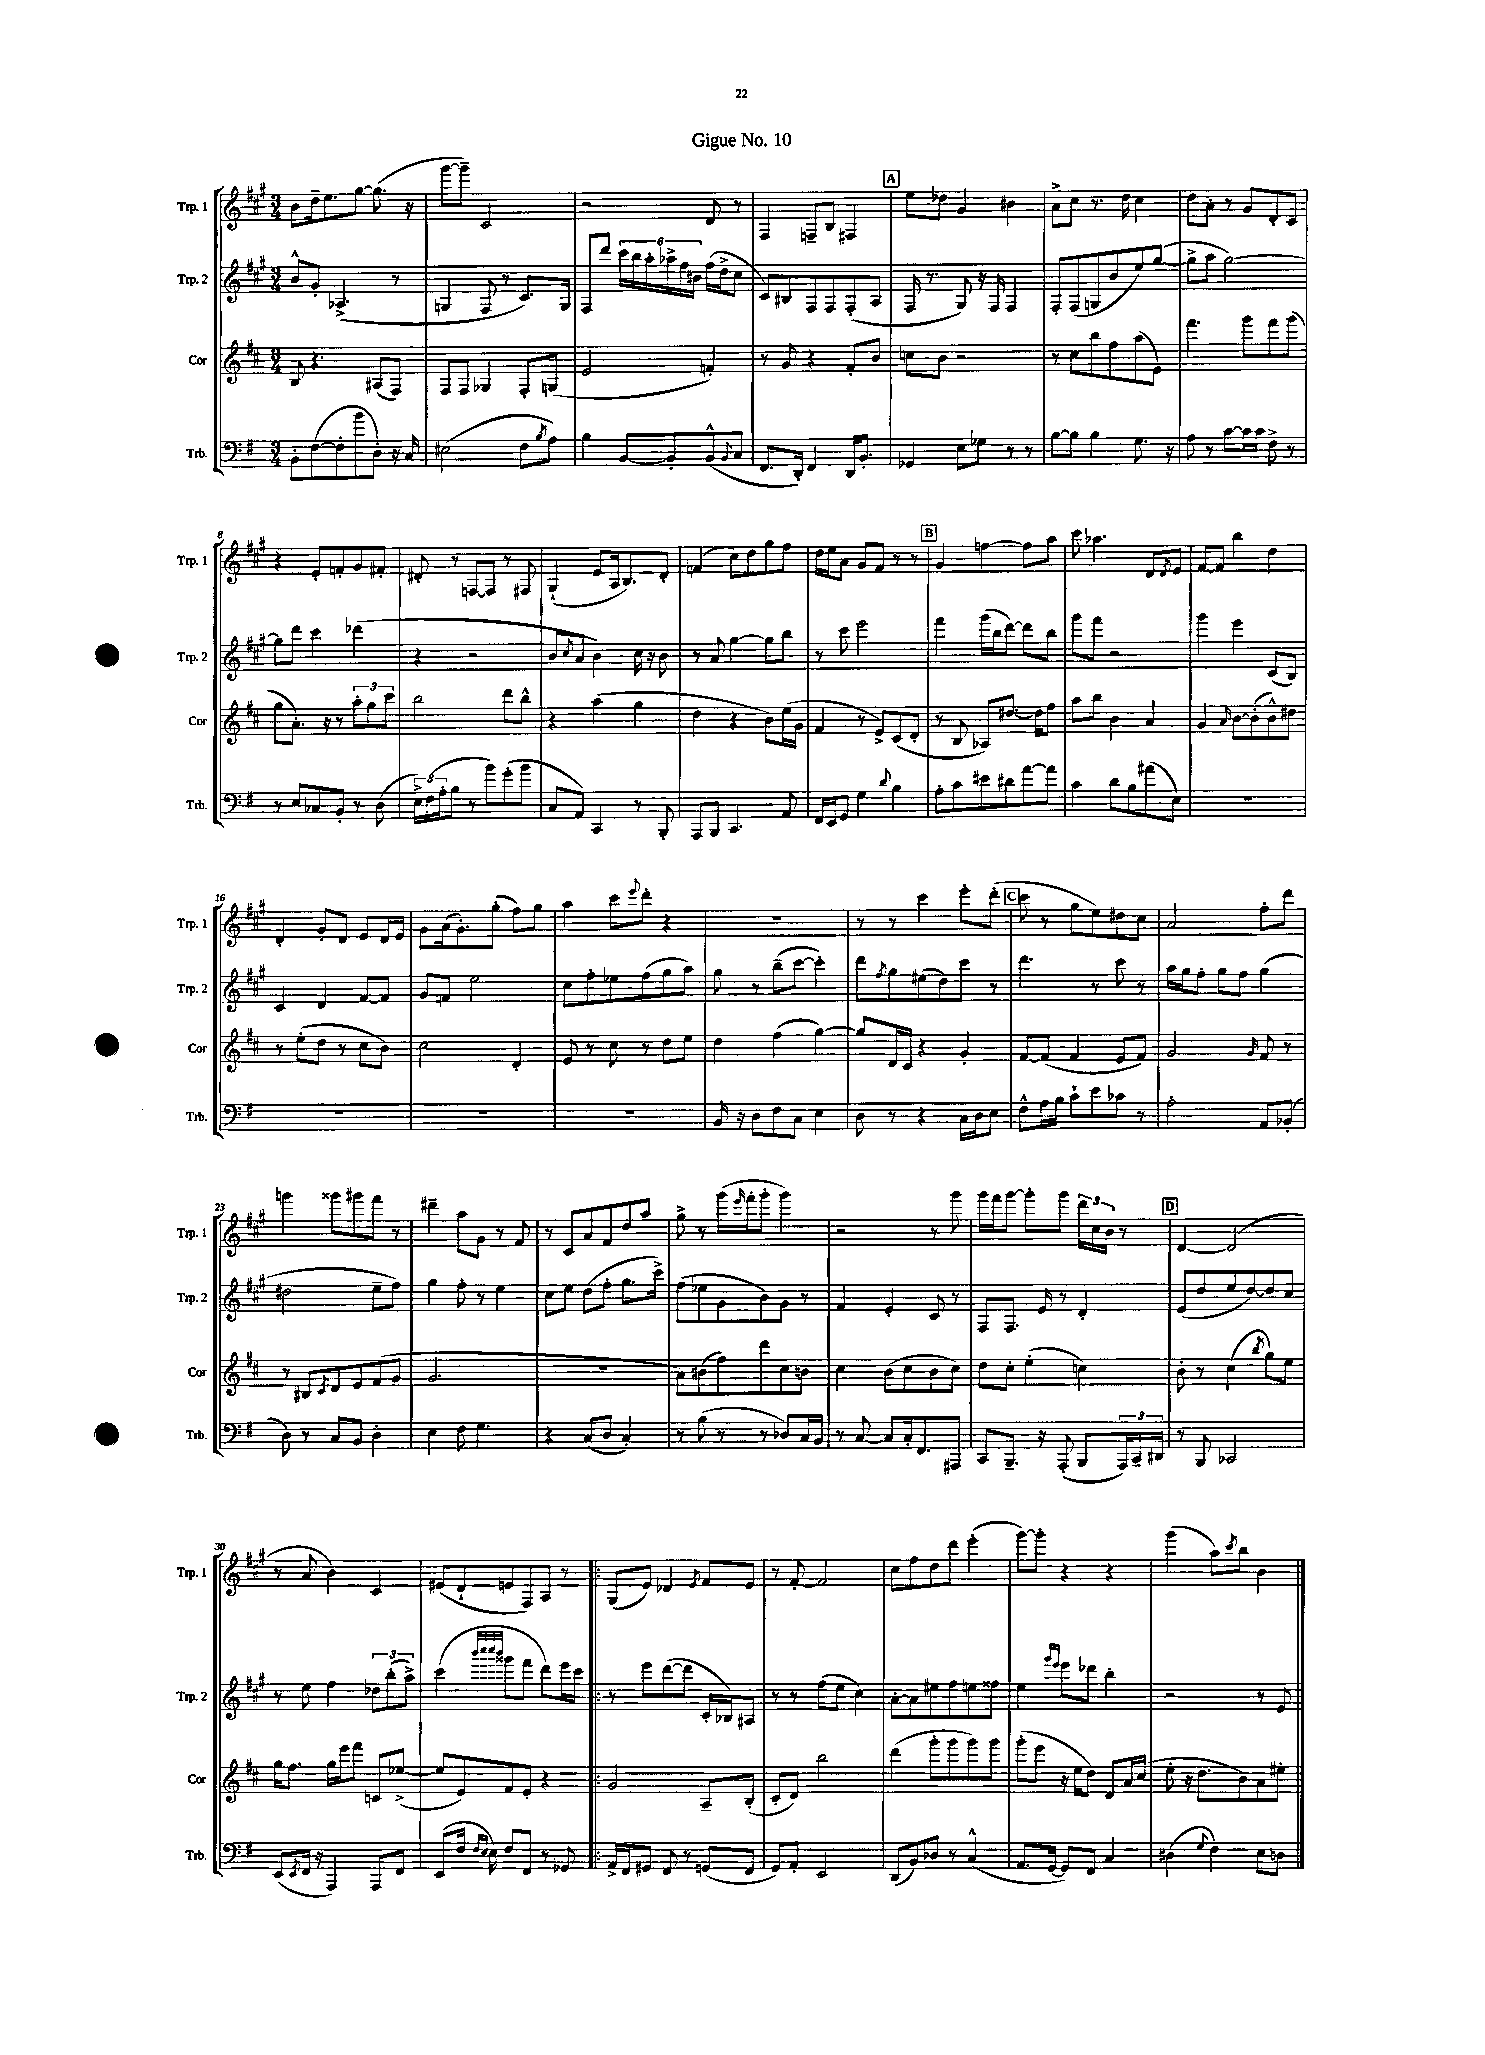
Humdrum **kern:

**kern	**kern	**kern	**kern
*part4	*part3	*part2	*part1
*staff4	*staff3	*staff2	*staff1
*I"Trb.	*I"Cor	*I"Trp. 2	*I"Trp. 1
*I'Trb.	*I'Cor	*I'Trp. 2	*I'Trp. 1
*clefF4	*clefG2	*clefG2	*clefG2
*k[f#]	*k[f#c#]	*k[f#c#g#]	*k[f#c#g#]
*M3/4	*M3/4	*M3/4	*M3/4
=1	=1	=1	=1
8BB'\L	8B/	8b^^/L	8b\L
([8F#\	4.r	8g#'/J	16dd~\k
.	.	.	8.ee\
8F#'\]	.	(4.A-X^/	.
8b\	.	.	[8gg#\J
8D'\J)	(8A#X/L	.	(8.gg#\]
16r	8F#/J)	8r	.
16C/	.	.	16r
=2	=2	=2	=2
(2E#X\	8F#/L	4Gn/	[8ggg#\L
.	8F#/J	.	8ggg#~\J])
.	4G-X/	8F#/	2c#/
.	.	8r	.
8F#\L	8F#'/L	8.c#/L)	.
8qB/	.	.	.
8A\J)	(8Gn/J	.	.
.	.	16G/Jk	.
=3	=3	=3	=3
4B\	2e/	8F#/L	2r
.	.	8ddd/J	.
[8BB/L	.	24ccc#\LL	.
.	.	24bb\	.
.	.	24aa'\	.
8BB'/]	.	24aa-X^\	.
.	.	24ff#\	.
.	.	24b#X\JJ	.
(8BB^^/	4fn'/)	(16ff#\LL	8d/
.	.	16dd^\J	.
8qqBB/	.	.	.
8C/J	.	8cc#\J	8r
=4	=4	=4	=4
8.FF#/L	8r	8c#/L)	4F#/
.	8g/	8B#X/	.
16DD'/Jk)	.	.	.
4FF#/	4r	8F#/	8Fn~/L
.	.	8F#/	8B/J
16DD/KL	8f#'/L	(8F#'/	4F#X/
8.BB'/J	.	.	.
.	8b/J	8A/J	.
!!LO:REH:place=s1:t=A
=5	=5	=5	=5
4GG-X/	8ccn\L	16F#/	8ee\L
.	.	8.r	.
.	8b\J	.	8dd-X\J
8E\L	2r	8G#/)	4g#/
8G-X\J	.	16r	.
.	.	16F#/	.
8r	.	4F#/	4b#X\
8r	.	.	.
=6	=6	=6	=6
[8B\L	8r	8F#'/L	8a^\L
8B\J]	8cc#\L	(8F#/	8cc#\J
4B\	8bb\	8Gn/	8.r
.	8ff#\	8b/	.
.	.	.	16dd\
8.G\	(8aa\	8ee/)	4cc#\
.	8e\J)	([8gg#/J	.
16r	.	.	.
=7	=7	=7	=7
8A\	4.fff#\	8gg#^\L]	8dd\L
8r	.	8aa\J	8a'\J
[8c\L	.	[2gg#\)	8r
16c\L]	8ggg\L	.	8g#/L
16c\JJ	.	.	.
8F#^\	8fff#\	.	8d'/
8r	(8ggg\J	.	8c#/J
!!LO:LB:g=z
=8	=8	=8	=8
8r	8gg\L	8gg#\L]	4r
8E/L	8.a'\J)	8ddd\J	.
8C-X/	.	4ccc#\	8e'/L
.	16r	.	.
8BB'/J	8r	.	8fn'/
8r	12aa'\L	(4ddd-X\	8g#/
.	12gg\	.	.
(8D\	.	.	8f#X'/J
.	12ccc#\J	.	.
=9	=9	=9	=9
24E^\LL)	2bb\	4r	8d#X'/
(24F#\	.	.	.
24A'\J	.	.	.
8B\J	.	.	8r
8r	.	2r	[8Fn/L
8b\L)	.	.	8F/J]
(8g'\	8ddd\L	.	8r
8b\J	8bb^^\J	.	8F#X/
=10	=10	=10	=10
8C/L	4r	8b/L	(4G#`/
.	.	8qcc#/	.
8AA/J)	.	8a/J	.
4CC/	(4aa\	4b\)	8e/L
.	.	.	16A/k
.	.	.	8.B/)
8r	4gg\	16cc#\	.
.	.	16r	.
8BBB'/	.	8b\	8d'/J
=11	=11	=11	=11
8AAA/L	4dd\	8r	(4fn/
8BBB/J	.	8a/	.
4.CC/	4r	[4gg#\	8cc#\L)
.	.	.	8dd\
.	8b\L)	8gg#\L]	8gg#\
8AA/	(16ee\L	8bb\J	8ff#\J
.	16g\JJ	.	.
=12	=12	=12	=12
16FF#/LL	4f#/	8r	16dd\LL
16EE/J	.	.	16ee\J
8GG/J	.	8ccc#\	8a\J
4G\	8r	2eee\	8g#/L
.	8e^/L)	.	8f#/J
8qqd/	.	.	.
4B\	(8c#/	.	8r
.	8d'/J	.	8r
!!LO:REH:place=s1:t=B
=13	=13	=13	=13
8A'\L	8r	4fff#\	4g#/
8c\	8B/	.	.
8e#X\	8A-X/L)	(16ggg#\LL	[4ffn\
.	.	16bb\J	.
8d#X\	[8.dd#X/J	[8ddd\J)	.
[8a\	.	8ddd\L]	8ff\L]
.	16dd#\KL]	.	.
8a\J]	8ff#\J	8bb\J	8aa\J
=14	=14	=14	=14
4c\	8aa\L	8ggg#\L	8ccc#\
.	8bb\J	8fff#\J	4.aa-X\
8d\L	4b\	2r	.
8B\	.	.	.
(8a#X\	4a/	.	8d/L
.	.	.	8qd/
8E\J)	.	.	8e/J
=15	=15	=15	=15
2.r	4g/	4ggg#\	[8f#/L
.	.	.	8f#/J]
.	16qqa/	.	.
.	[8b\L	4eee\	4bb\
.	(8b'\]	.	.
.	8b^^\)	(8c#/L	4dd\
.	8dd#X\J	8B/J)	.
!!LO:LB:g=z
=16	=16	=16	=16
2.r	8r	4c#/	4d'/
.	(8ee'\L	.	.
.	8dd\J	4d/	8g#'/L
.	8r	.	8d/J
.	8cc#\L	[8f#/L	8e/L
.	8b\J)	8f#/J]	16d/L
.	.	.	16e/JJ
=17	=17	=17	=17
2.r	2cc#\	8g#/L	8g#\L
.	.	8fn/J	(16a\k
.	.	.	8.g#'\)
.	.	2ee\	.
.	.	.	(8gg#'\J
.	4d'/	.	8ff#\L)
.	.	.	8gg#\J
=18	=18	=18	=18
2.r	8e/	8cc#\L	4aa\
.	8r	8ff#'\	.
.	8cc#\	8ee-X\	8ccc#\L
.	.	.	8qqeee/
.	8r	(8ff#\	8ddd'\J
.	8dd\L	8gg#\	4r
.	8ee\J	8aa\J)	.
=19	=19	=19	=19
16BB/	4dd\	8gg#\	2.r
16r	.	.	.
8D\L	.	8r	.
8F#\	(4ff#\	(8bb~\L	.
8C\J	.	[8ccc#\J	.
4E\	[4gg\)	4ccc#'\])	.
=20	=20	=20	=20
8D\	8gg/L]	8ddd\L	8r
.	.	8qff#/	.
8r	16d/L	8gg#\	8r
.	16c#/JJ	.	.
4r	4r	(8ee#X\	4ccc#\
.	.	8dd\)	.
16C\LL	4g'/	8ccc#\J	8eee'\L
16D\J	.	.	.
8E\J	.	8r	(8ddd'\J
!!LO:REH:place=s1:t=C
=21	=21	=21	=21
8F#^^\L	[8f#/L	4.ddd\	8ccc#\
16A\L	(8f#/J]	.	8r
16B\JJ	.	.	.
8c`\L	4f#/	.	8gg#\L
8e\	.	8r	8ee\)
8c-X\J	8e/L	8ccc#\	8dd#X\
8r	8f#/J)	8r	8cc#\J
=22	=22	=22	=22
2A'\	2g/	16aa\LL	2a/
.	.	16gg#\J	.
.	.	8ff#'\J	.
.	.	8gg#\L	.
.	.	8ff#\J	.
.	16qqg/	.	.
8AA/L	8f#/	(4gg#\	8ff#'\L
(8BB-X'/J	8r	.	8ddd\J
!!LO:LB:g=z
=23	=23	=23	=23
8D\)	8r	2dd#X\	4gggn\
8r	8B#X/L	.	.
.	8qc#/	.	.
8C/L	8d/	.	8ggg##X\L
8BB/J	8e/	.	8ggg#X\
4D'\	(8f#/	8ee~\L	8fff#\J
.	8g/J	8ff#\J)	8r
=24	=24	=24	=24
4E\	2.g/	4gg#\	4ddd#X~\
8F#\	.	8ff#'\	8aa\L
4.G\	.	8r	8g#\J
.	.	4ee\	8r
.	.	.	8f#/
=25	=25	=25	=25
4r	2.r	8cc#\L	8r
.	.	8ee\J	8c#/L
(8C/L	.	(8dd\L	8a/
8D/J	.	8ff#'\J	8f#/
4C'/)	.	8.gg#\L	8dd/
.	.	.	8aa/J
.	.	16ccc#^\Jk)	.
=26	=26	=26	=26
8r	8a\L)	(8ff#\L	8gg#^\
(8B\	(8b#X\	8ee-X\	8r
8r	8ff#\)	8g#\	(16ggg#\LL
.	.	.	16qqeee/
.	.	.	16fff#'\J
8r	8ddd\	8b\)	8ggg#'\J
8D-X/L)	8cc#\	8g#\J	4ggg#\)
16C/L	8bn\J	8r	.
16BB/JJ	.	.	.
=27	=27	=27	=27
8r	4cc#\	4f#/	2r
[8C/	.	.	.
8C/L]	(8b\L	4e'/	.
16C'/k	8cc#\	.	.
8.FF#/	.	.	.
.	8b\	8c#/	8r
8AAA#X/J	8cc#\J)	8r	8ggg#\
=28	=28	=28	=28
8CC/L	8dd\L	8F#/L	16ggg#\LL
.	.	.	16fff#\J
8.BBB~/J	8cc#'\J	8.F#/J	[8ggg#\J
.	(4ee'\	.	8ggg#'\L]
16r	.	16e/	.
(8AAA'/	.	8r	8ggg#\J
8BBB/L	4ccn\)	4d'/	24ddd\LL
.	.	.	24cc#\
.	.	.	24b\JJ
24AAA/L)	.	.	8r
24CC~/	.	.	.
24DD#X/JJ	.	.	.
!!LO:REH:place=s1:t=D
=29	=29	=29	=29
8r	8b'\	(8e/L	[4d/
8BBB/	8r	8dd/	.
2CC-X/	(4cc#\	8ee/	(2d/]
.	.	[8dd/)	.
.	8qbb/	.	.
.	8gg\L)	8dd/]	.
.	8ee\J	8cc#/J	.
!!LO:LB:g=z
=30	=30	=30	=30
(8EE/L	16gg\KL	8r	8r
.	8.ff#\J	.	.
8qEE/	.	.	.
16FF#/Jk	.	8ee\	8a/
16r	.	.	.
4AAA/)	16gg\LL	4ff#\	4b\)
.	16eee\J	.	.
.	8fff#\J	.	.
8AAA/L	8cn/L	12dd-X\L	4c#/
.	.	(12bb'\	.
8FF#/J	([8ee-X^/J	.	.
.	.	12aa^\J)	.
=31	=31	=31	=31
(8EE/L	8ee-/L]	(4ccc#\	(8e#X/L
16F#/Jk	8e/)	.	8d`/
16qqF#/LL	.	.	.
16qqE/JJ	.	.	.
16E\)	.	.	.
.	.	32qqbbb/LLL	.
.	.	32qqcccc#/	.
.	.	32qqcccc#/	.
.	.	32qqbbb/JJJ	.
8F#/L	8f#/	8ggg##X\L	8en/
8FF#/J	8e'/J	8fff#\J	8F#/)
8r	4r	8ddd\L)	8A/J
8GG-X/	.	16eee\L	8r
.	.	16ccc#\JJ	.
=32!|:	=32!|:	=32!|:	=32!|:
16AA^/LL	2g/	8r	(8G#/L
16FF#/J	.	.	.
8GG#X/J	.	8eee\L	8e/J)
8FF#/	.	([8ddd\	4d-X/
8r	.	8ddd\J]	.
.	.	.	8qe/
(8GGn/L	8A~/L	16c#'/LL	8f#/L
.	.	16B-X/J)	.
8FF#/J	(8B'/J	8A#X/J	8e/J
=33	=33	=33	=33
8GG/L)	8c#'/L	8r	8r
8AA'/J	8d/J)	8r	[8f#'/
2EE/	2bb\	(8ff#\L	2f#/]
.	.	8ee\J	.
.	.	4cc#\)	.
=34	=34	=34	=34
(8DD/L	(4ddd\	[8a'\L	8cc#\L
8BB/)	.	8a\]	8ff#\
8D-X/J	8ggg'\L	8ee#X\	8dd\
8r	8ggg\	8ff#\	8ddd\J
(4C^^/	8ggg\)	8een\	(4eee'\
.	8ggg\J	8ff##X\J	.
=35	=35	=35	=35
8.AA/L	(8ggg'\L	4ee\	[8ggg#\L)
.	8eee\J	.	8ggg#'\J]
[16GG/Jk	.	.	.
.	.	16qqggg#/LL	.
.	.	16qqeee/JJ	.
8GG/L])	16r	8eee\L	4r
.	16ee\KL	.	.
8FF#/J	8dd\J)	8ddd-X\J	.
4C/	8d/L	4bb'\	4r
.	16a/L	.	.
.	(16cc#/JJ	.	.
=36	=36	=36	=36
(4D#X\	8ee'\	2r	(4ggg#\
.	16r	.	.
.	8.dd\L	.	.
8qqG/	.	.	.
4F#\)	.	.	8aa\L)
.	.	.	8qccc#/
.	8b\)	.	8bb\J
8E\L	8a\	8r	4b\
8Dn\J	8ee#X'\J	8e/	.
==	==	==	==
*-	*-	*-	*-
